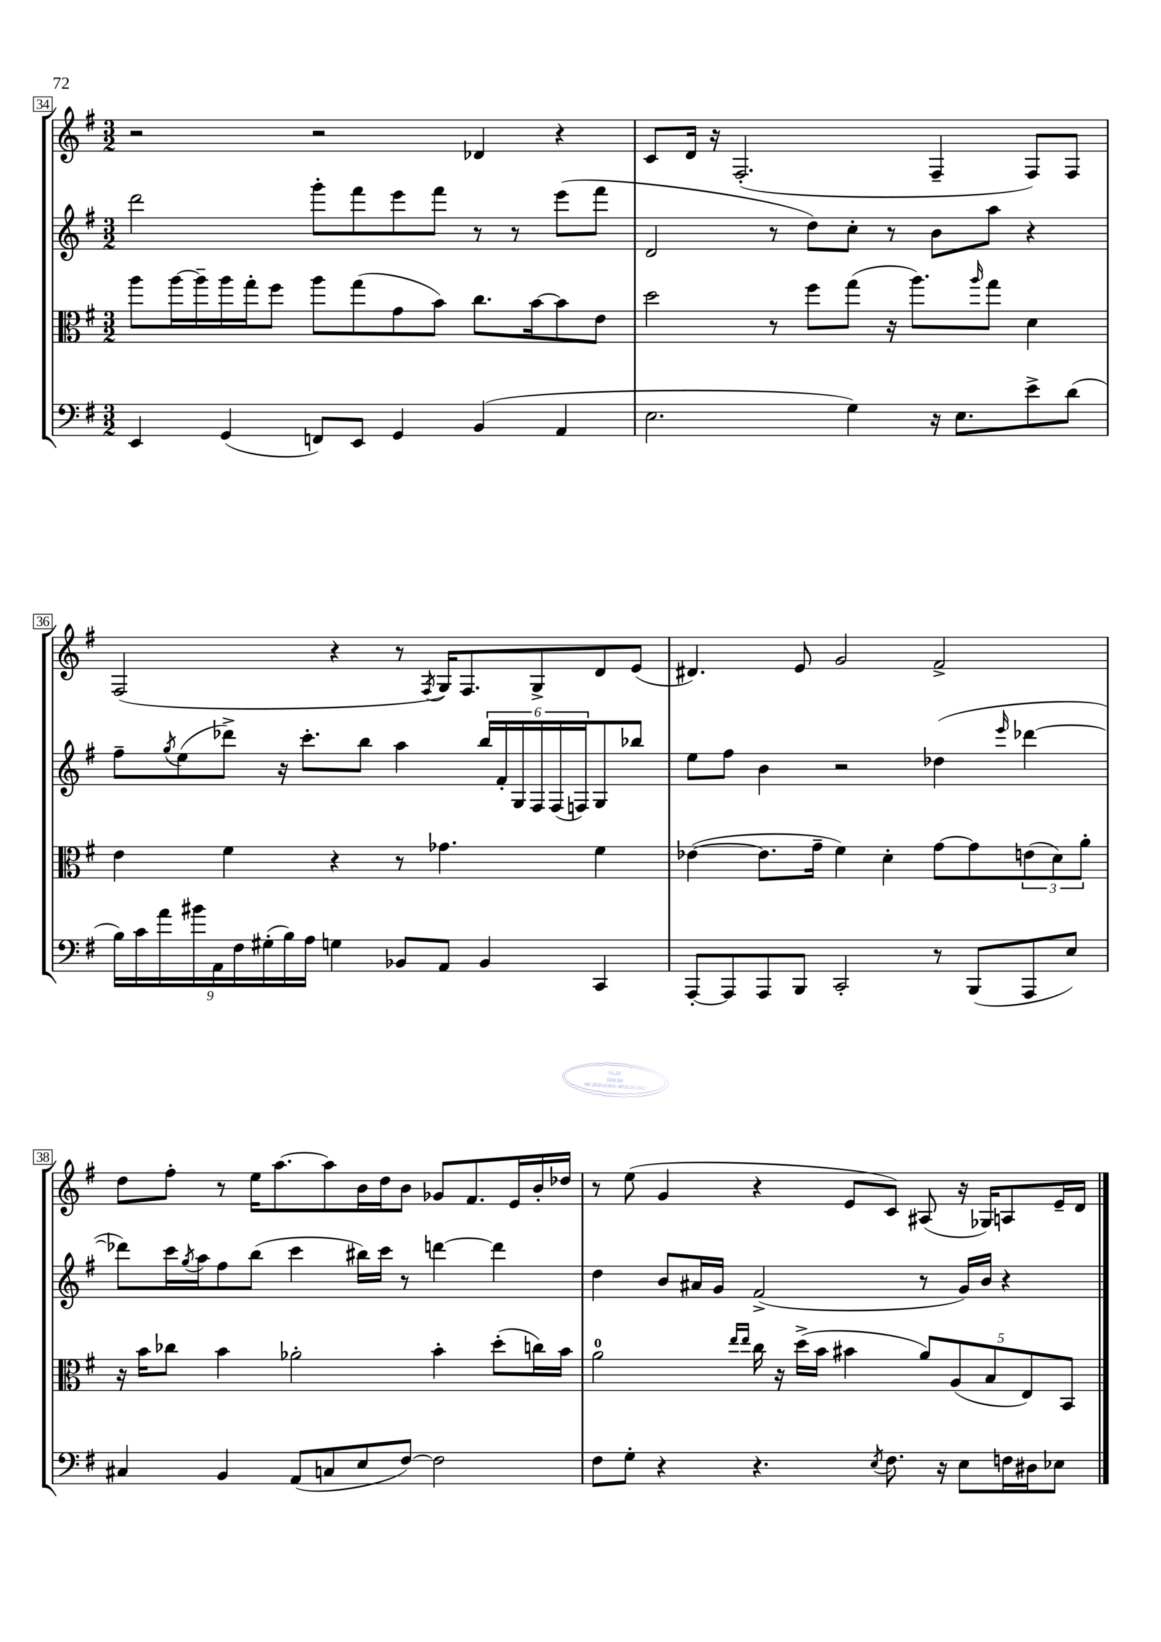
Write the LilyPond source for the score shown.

<<
\new StaffGroup <<
\new Staff = "s0" {
    \clef treble \key g \major \numericTimeSignature \time 3/2
    r2 r2 des'4 r4 |
    c'8 d'16 r16 fis2.-.( fis4-- fis8) fis8 |
    fis2( r4 r8 \acciaccatura { fis8 } g16) fis8. g8-> d'8 e'8( |
    dis'4.) e'8 g'2 fis'2-> |
    d''8 fis''8-. r8 e''16 a''8.~ a''8 b'16 d''16 b'8 ges'8 fis'8. e'16 b'16-. des''16 |
    r8 e''8( g'4 r4 e'8 c'8) ais8( r16 ges16) a8 e'16-- d'16 \bar "|." |
}
\new Staff = "s1" {
    \clef treble \key g \major \numericTimeSignature \time 3/2
    d'''2 g'''8-. fis'''8 e'''8 fis'''8 r8 r8 e'''8( fis'''8 |
    d'2 r8 d''8) c''8-. r8 b'8 a''8 r4 |
    fis''8-- \acciaccatura { g''8 } e''8( des'''8->) r16 c'''8.-. b''8 a''4 \tuplet 6/4 { b''16 fis'16-. g16 fis16 fis16( f16) } g8 bes''8 |
    e''8 fis''8 b'4 r2 des''4( \grace { e'''16 } des'''4~ |
    des'''8) c'''16 \acciaccatura { g''8 } a''16 fis''8 b''8( c'''4 bis''16) c'''16 r8 d'''4~ d'''4 |
    d''4 b'8 ais'16 g'16 fis'2->( r8 g'16) b'16 r4 \bar "|." |
}
\new Staff = "s2" {
    \clef alto \key g \major \numericTimeSignature \time 3/2
    a''8 a''16~ a''16-- a''16 g''16-. fis''8 a''8 g''8( g'8 b'8) c''8. b'16~ b'8 e'8 |
    d''2 r8 fis''8 g''8( r16 a''8.) \grace { a''16 } g''8 d'4 |
    e'4 fis'4 r4 r8 ges'4. fis'4 |
    ees'4~( ees'8. g'16-- fis'4) d'4-. g'8~ g'8 \tuplet 3/2 { e'8( d'8) a'8-. } |
    r16 b'16 ces''8 b'4 aes'2-. b'4-. d''8-.( c''16) b'16 |
    a'2-0 \grace { e''16 e''16 } c''16 r16 d''16->( b'16 bis'4 \tuplet 5/4 { a'8) a8( b8 e8) b,8 } \bar "|." |
}
\new Staff = "s3" {
    \clef bass \key g \major \numericTimeSignature \time 3/2
    e,4 g,4( f,8) e,8 g,4 b,4( a,4 |
    e2. g4) r16 e8. e'8-> d'8( |
    \tuplet 9/8 { b16) c'16 a'16 bis'16 a,16 fis16 gis16-.( b16) a16 } g4 bes,8 a,8 bes,4 c,4 |
    a,,8~-. a,,8 a,,8 b,,8 c,2-. r8 b,,8( a,,8 e8) |
    cis4 b,4 a,8( c8 e8 fis8~) fis2 |
    fis8 g8-. r4 r4. \acciaccatura { e8 } fis8. r16 e8 f16 dis16 ees8 \bar "|." |
}
>>
>>
\layout { \context { \Score currentBarNumber = #34 \override BarNumber.stencil = #(make-stencil-boxer 0.1 0.3 ly:text-interface::print) } }
